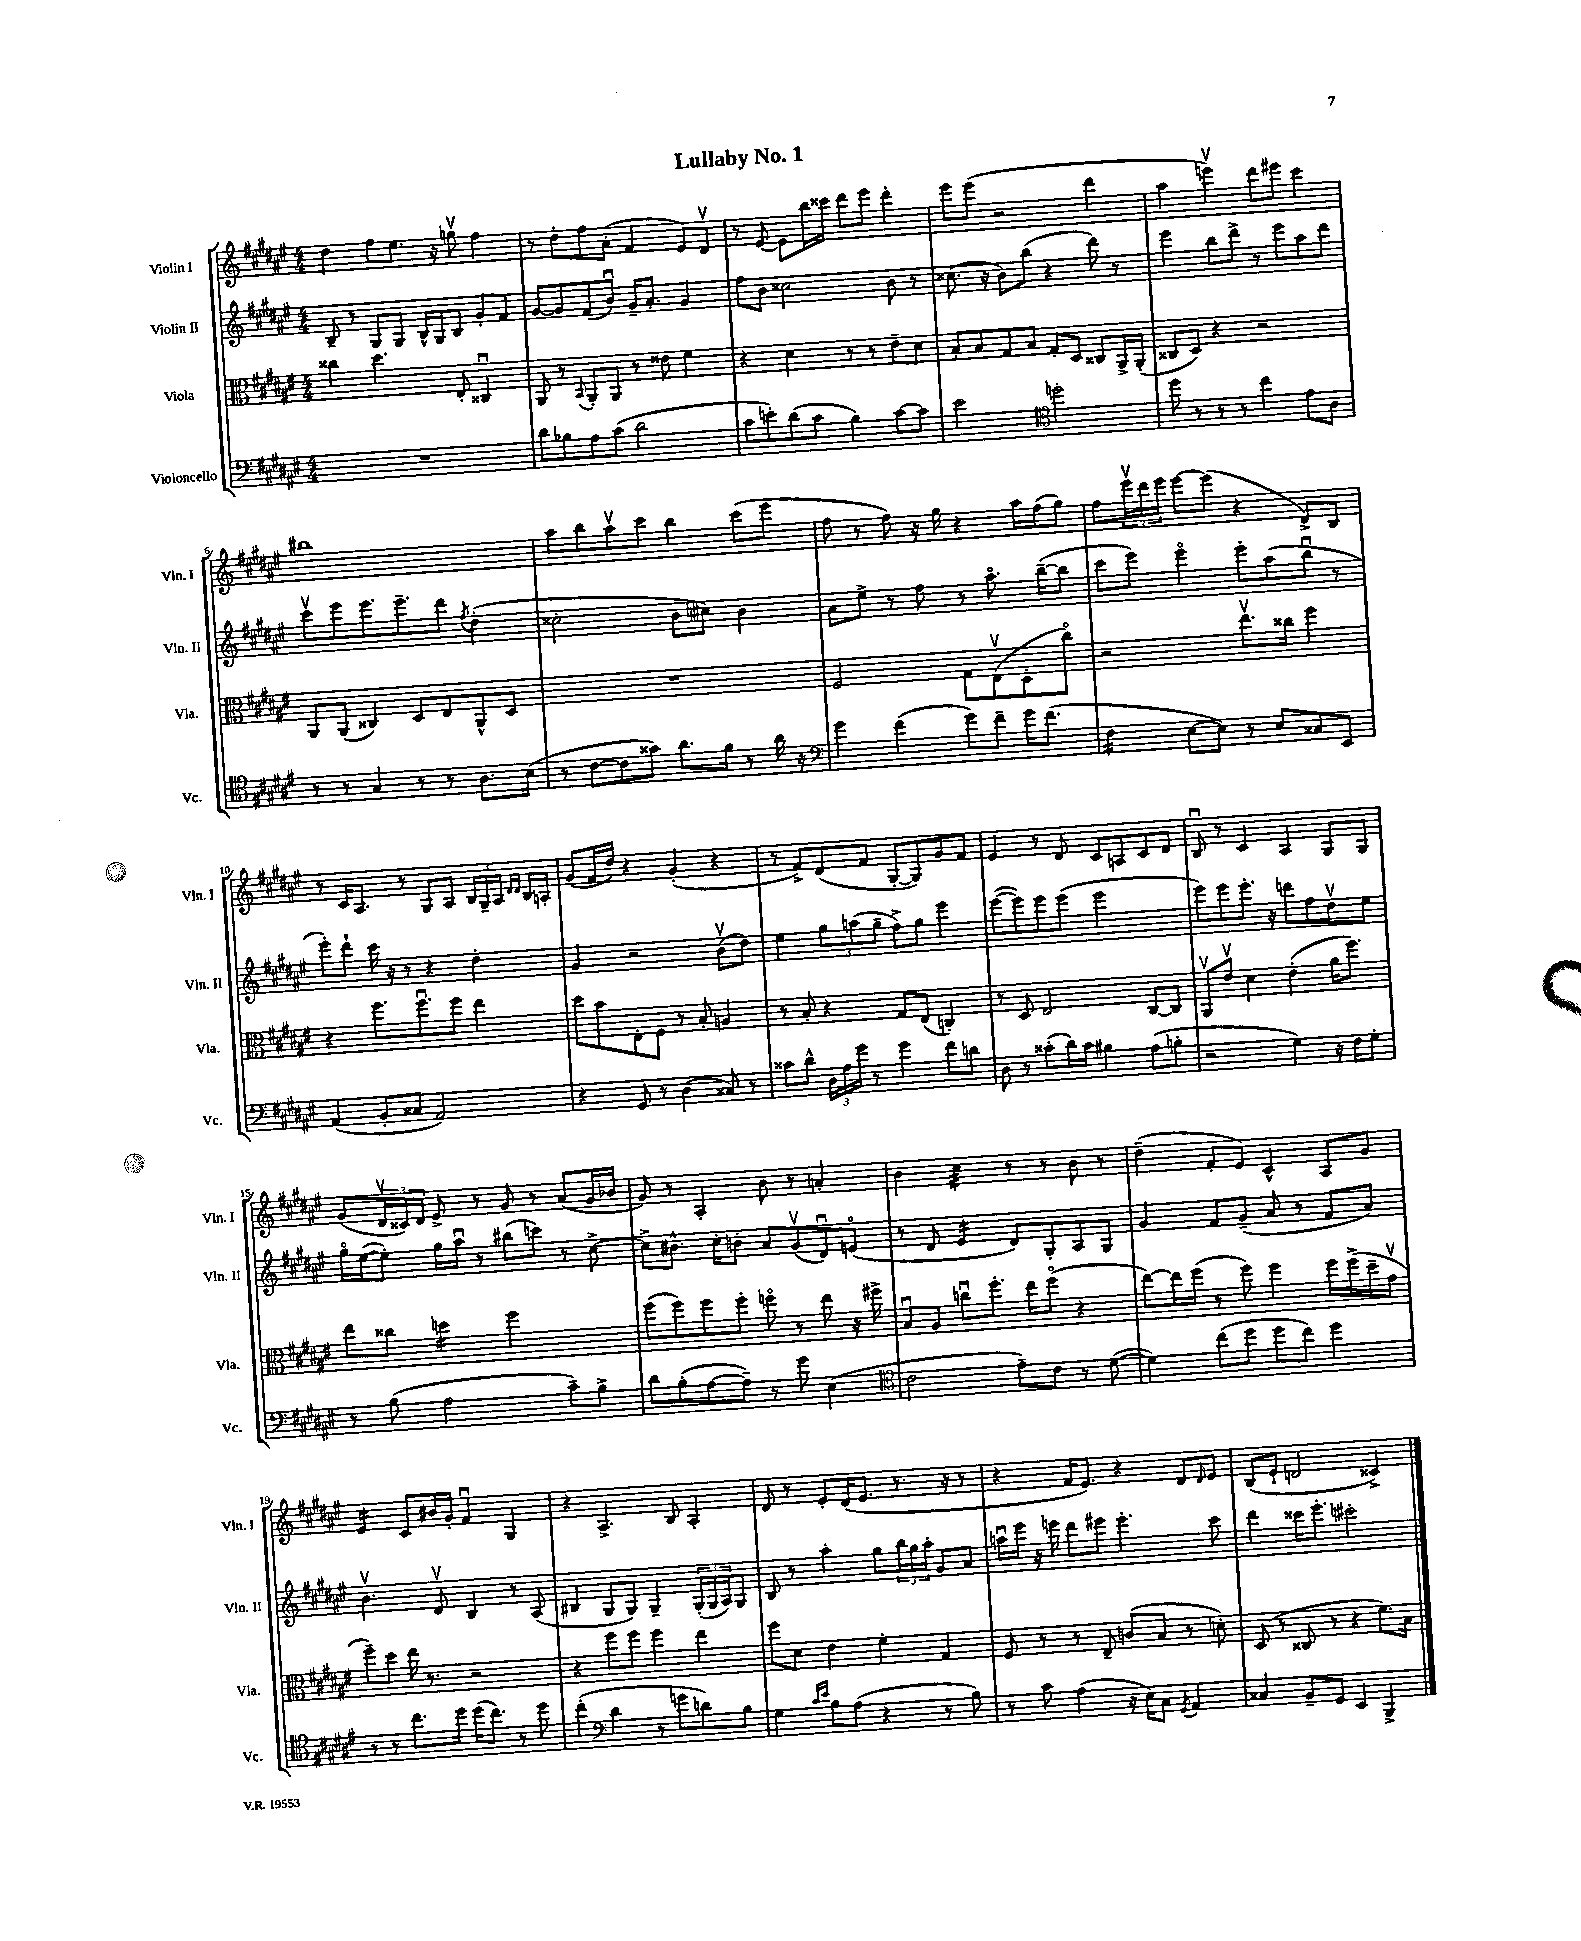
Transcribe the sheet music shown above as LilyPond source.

\header { title = "Lullaby No. 1" }
<<
\new StaffGroup <<
\new Staff = "s0" \with { instrumentName = "Violin I" shortInstrumentName = "Vln. I" } {
    \clef treble \key fis \major \numericTimeSignature \time 4/4
    dis''4 fis''8 eis''8. r16 g''8\upbow fis''4 |
    r8 dis''8-. fis''8 ais'8-.( fis'4 eis'8) dis'8\upbow |
    r8 eis'8~ eis'8 b''16 cisis'''16 dis'''8 eis'''8 dis'''4-. |
    eis'''8 eis'''8( r2 dis'''4 |
    ais''4 e'''4\upbow) dis'''8 eis'''8 cis'''4 |
    bis''1 |
    ais''8 b''8 ais''8\upbow cis'''8 b''4 cis'''8( eis'''8 |
    fis''8 r8 fis''8) r16 gis''16 r4 ais''16 fis''16( gis''8) |
    fis''8 \tuplet 3/2 { eis'''16\upbow dis'''16 eis'''16 } eis'''8~ eis'''8( r4 dis'8->) b8 |
    r8 cis'16 ais8. r8 gis8 ais8 \tuplet 3/2 { b16 gis16-- ais16 } \grace { dis'16 dis'16 } b16 a16-. |
    gis'8( fis'16 dis''16) r4 gis'4-.( r4 |
    r8 fis'8->) dis'8( fis'8 gis8~-. gis8) gis'8 fis'8 |
    eis'4 r8 dis'8 cis'8 a8 cis'8 dis'8 |
    b8\downbow r8 cis'4 ais4 gis8 gis8 |
    gis'8( \tuplet 3/2 { dis'16\upbow cisis'16) dis'16 } eis'8-> r8 gis'8 r8 ais'8( gis'16 bes'16 |
    gis'8) r8 ais4-. b'8 r8 a'4-. |
    b'4 cis''4:32 r8 r8 b'8 r8 |
    dis''4--( fis'8-. eis'8) cis'4-^ ais8 gis'8 |
    eis'4:16 cis'8 bis'16 gis'16-. fis'4\downbow gis4 |
    r4 ais4.-> b8 ais4-. |
    dis'8 r8 eis'8-. dis'16( eis'8. r8. r16 r8 |
    r4 fis'16 eis'8.) r4 dis'8 \grace { dis'16 } eis'8 |
    b8( eis'8-! d'2 cisis'4->) \bar "|." |
}
\new Staff = "s1" \with { instrumentName = "Violin II" shortInstrumentName = "Vln. II" } {
    \clef treble \key fis \major \numericTimeSignature \time 4/4
    b8-- r8 gis8 gis8 b16-^ gis16 b8 gis'8-. fis'8 |
    gis'8~ gis'8 fis'8( b'8\downbow) gis'16-- ais'8.-. gis'4 |
    fis''8 b'8 cisis''2 b'8 r8 |
    cisis''8.( r16 b'8) b''8( r4 dis'''8) r8 |
    eis'''4 b''8 dis'''8-> r8 eis'''8 ais''8 dis'''8 |
    cis'''8\upbow eis'''8 eis'''8. eis'''8.-- dis'''8 \acciaccatura { fis''8 } dis''4-.( |
    cisis''2-. b'8 cis''8) b'4 |
    ais'8 eis''8-> r8 fis''8 r8 ais''8.\flageolet b''16~--( b''8 |
    cis'''8 eis'''8) eis'''4\flageolet eis'''8-. ais''8( b''8\downbow r8 |
    eis'''8-.) dis'''8-! cis'''16 r16 r8 r4 dis''4-. |
    gis'4 r2 b'8\upbow( dis''8) |
    eis''4 \tuplet 3/2 { gis''8 a''8( gis''8-- } fis''8->) gis''8 eis'''4 |
    eis'''8~( eis'''8) eis'''8 eis'''8( eis'''2 |
    eis'''8) eis'''8 eis'''8.-. r16 d'''8 fis''8 dis''8\upbow eis''8 |
    gis''16\flageolet eis''16~( eis''8-.) gis''16 ais''16\downbow r8 bis''8( c'''8) r8 cis''8~-> |
    cis''8-> bis'8.-^ cis''16-. b'8-. ais'8 gis'8\upbow( dis'8\downbow) e'8\flageolet( |
    r8 dis'8 eis'4:16 dis'8) gis8-. ais8 gis8 |
    gis'4 fis'8 gis'8--( ais'8 r8 fis'8 ais'8) |
    b'4.\upbow dis'8\upbow b4 r8 ais8( |
    bis4 gis8 gis8) gis4-- \tuplet 3/2 { gis16-.( gis16 ais16) } gis8 |
    b8 r8 ais''4-. gis''8 \tuplet 3/2 { b''16 gis''16 ais''16-. } gis'8 ais'8 |
    a''16\downbow eis'''16 r16 e'''16 dis'''8 eis'''8 eis'''4.-. cis'''8 |
    dis'''4 cisis'''16 eis'''8.-. cis'''2-. \bar "|." |
}
\new Staff = "s2" \with { instrumentName = "Viola" shortInstrumentName = "Vla." } {
    \clef alto \key fis \major \numericTimeSignature \time 4/4
    cisis''4 dis''4. eis8-. cisis4\downbow |
    ais,8 r8 \appoggiatura { b,8 } ais,8-. ais,8 r8 eisis'8 fis'4 |
    r4 dis'4 r8 r8 eis'8-- dis'8 |
    b8-. b8 gis8 b8 gis8-. dis8 cisis8 ais,16-> ais,16-.( |
    cisis8 dis8) r4 r2 |
    ais,8 ais,8( cisis4) dis8 eis8 ais,8-^ dis8 |
    R1 |
    fis2 gis8 eis8\upbow( dis8-. cis''8\flageolet) |
    r2 eis''8.\upbow cisis''16 fis''4 |
    r4 fis''8. fis''8.\downbow fis''8 eis''4 |
    dis''8 b'8 eis8-. fis8 r8 b8-. a4 |
    r8 b8-. r4 gis8 eis8( c4-.) |
    r8 dis8 eis2 cis8~ cis8 |
    ais,8\upbow eis'8\upbow dis'4 eis'4-.( ais'16 fis''8.) |
    eis''8 cisis''8 d''4:16 fis''2 |
    fis''8( fis''8) fis''8 fis''8-. f''8\flageolet r8 eis''8 r16 fis''16-> |
    b8\downbow ais8 c''8\downbow fis''8.-. eis''16 fis''8\flageolet( r4 |
    eis''8~) eis''16 fis''16( r8 fis''8) fis''4 fis''16 fis''16->( dis''16-- gis'16\upbow |
    fis''8--) dis''8 eis''16 r8. r2 |
    r4 fis''8 fis''8 fis''4 eis''4 |
    fis''8 dis'8 eis'4 fis'4-. gis4 |
    fis8 r8 r8 eis8-- c'8( b8 r8 d'8-.) |
    dis8( r8 cisis8 r8 r4 fis'8.) b16 \bar "|." |
}
\new Staff = "s3" \with { instrumentName = "Violoncello" shortInstrumentName = "Vc." } {
    \clef bass \key fis \major \numericTimeSignature \time 4/4
    R1 |
    dis'8 bes8 ais8 cis'8( dis'2 |
    cis'8 e'8-.) dis'8( cis'8 b4) cis'8~ cis'8 |
    eis'2 \clef tenor d''2-. |
    dis''8 r8 r8 r8 cis''4 eis'8 ais8 |
    r8 r8 gis4 r8 r8 ais8. b16( |
    r8 cis'8~ cis'8 gisis'8) ais'8. fis'16 r8 ais'16 r16 |
    \clef bass gis'4 fis'4( gis'8) fis'8-- gis'16 fis'8.( |
    fis4:16 eis8~ eis8) r8 eis8 cisis8 eis,8 |
    ais,4( b,8-. cisis8 ais,2) |
    r4 gis,8 r8 dis4( cisis8) r8 |
    cisis'8 dis'8-^ \tuplet 3/2 { dis16 ais16 gis'16 } r8 gis'4 fis'8 d'8 |
    dis8 r8 cisis'8-.( dis'16) cisis'16 bis4 ais8( b8-. |
    r2 gis4) r16 fis16 gis8-. |
    r8 b8( ais2 cis'8--) b8-> |
    dis'8 b8-.( ais8~ ais8--) r8 gis'8 eis4( |
    \clef tenor cis'2 eis'8--) cis'8 r8 dis'8~( |
    dis'4) cis''8( dis''8 dis''8 cis''8) dis''4 |
    r8 r8 cis''8. dis''16 dis''16( cis''8.) r8 dis''8 |
    cis''4-.( \clef bass dis'4 r8 g'8 d'8) b8 |
    gis4 \grace { cis'16 eis'16 } b8 ais8( r4 r8 b8) |
    r8 cis'8 ais4( r16 eis16) cis8 \acciaccatura { gis,8 } ais,4 |
    cisis4 b,8-- gis,8 eis,4 b,,4-> \bar "|." |
}
>>
>>
